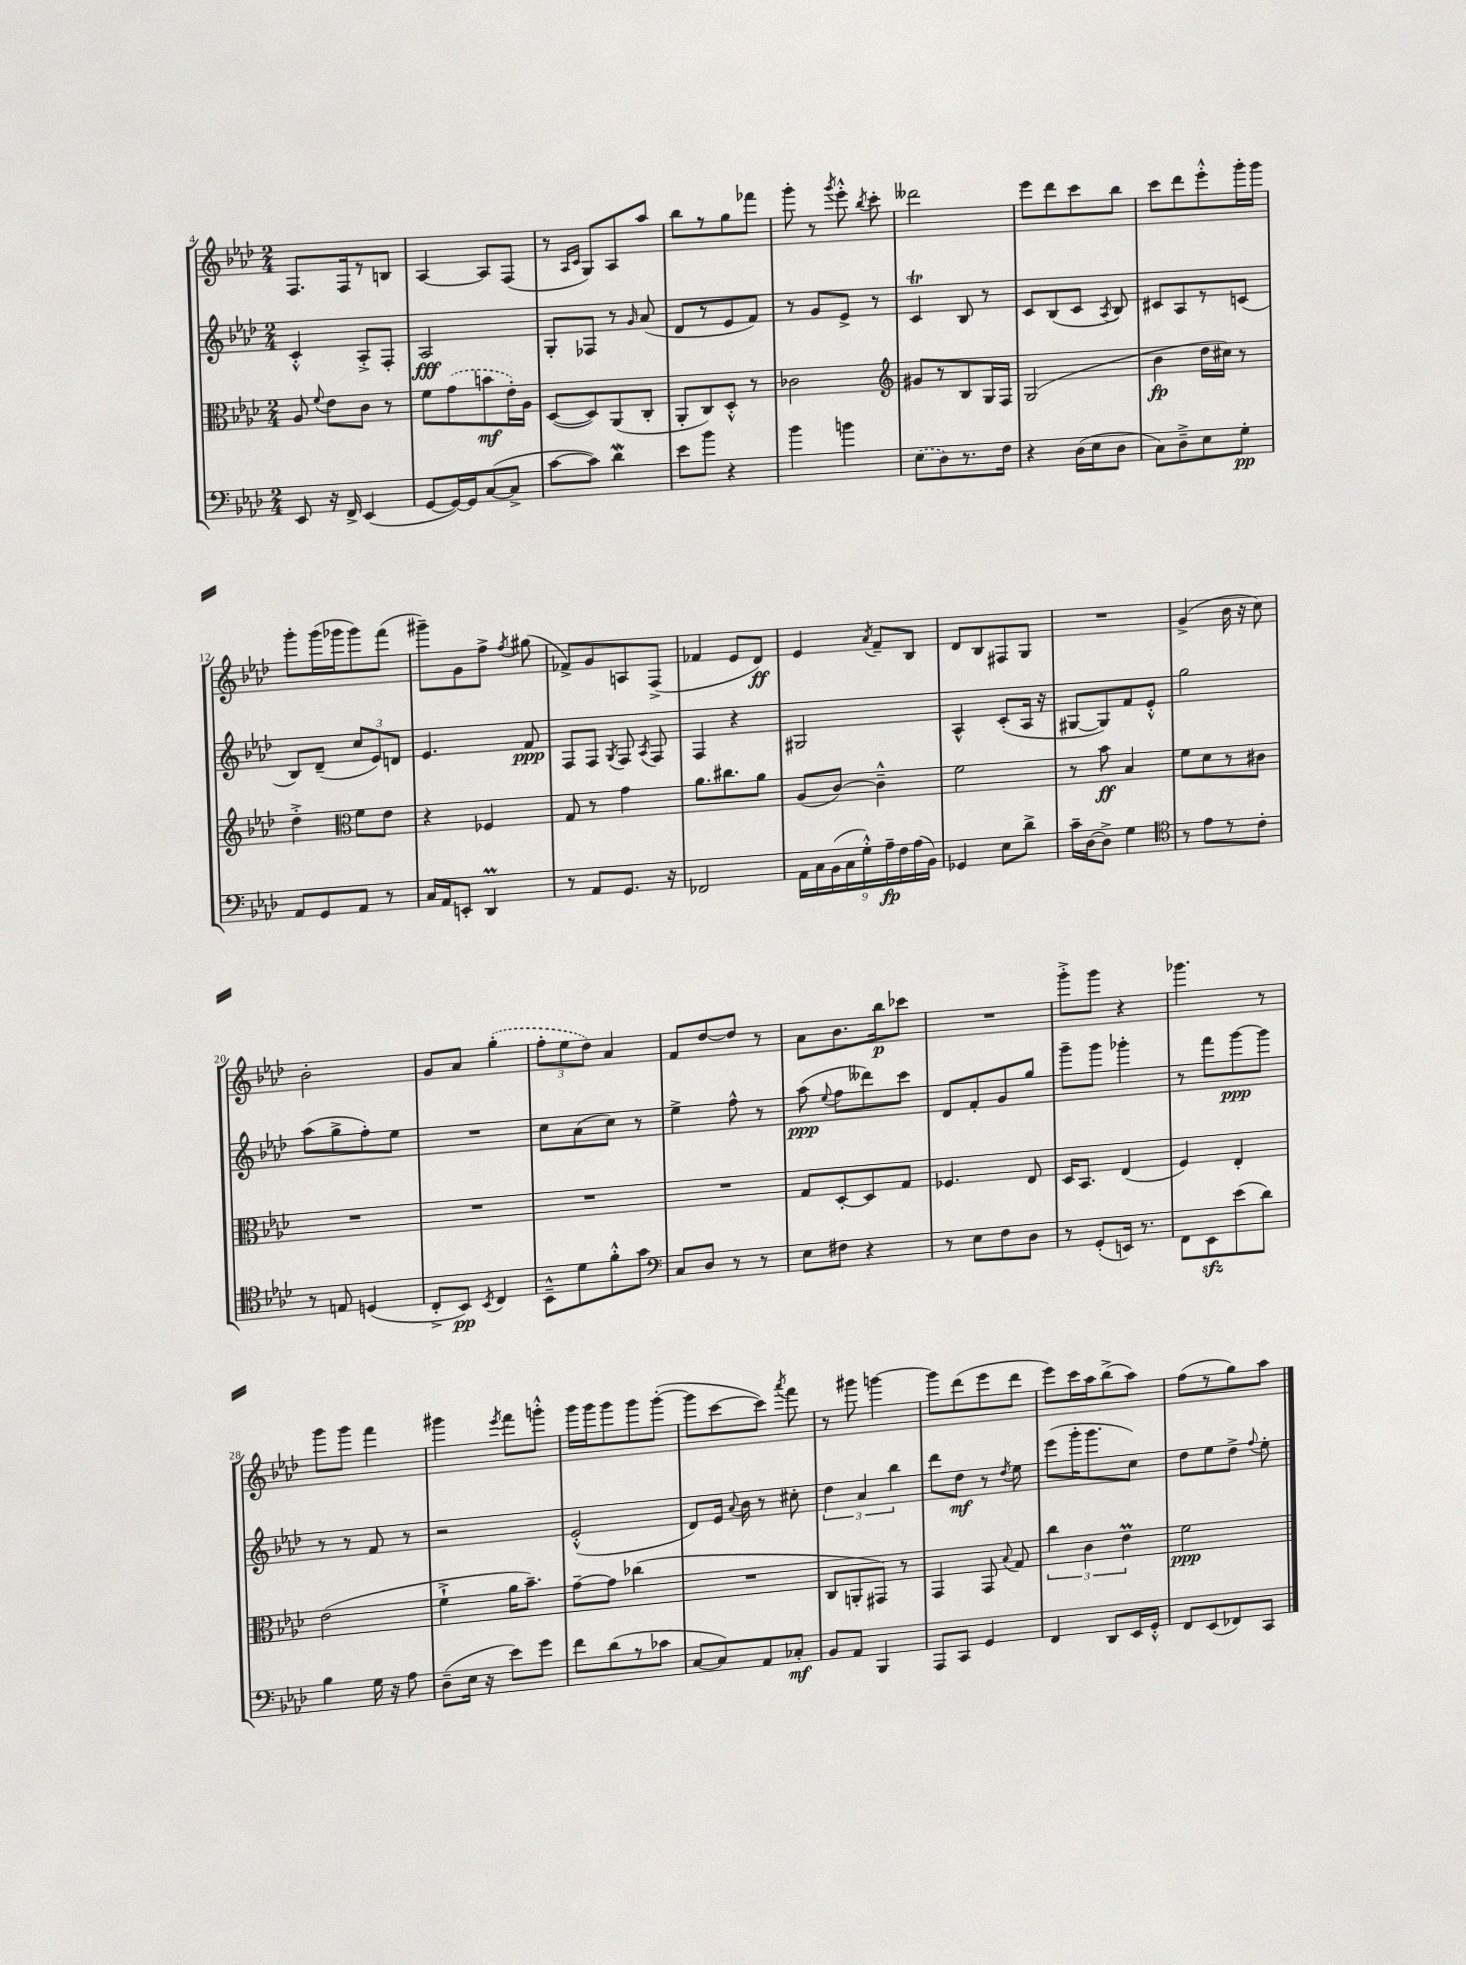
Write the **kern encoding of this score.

**kern	**kern	**kern	**kern
*staff4	*staff3	*staff2	*staff1
*clefF4	*clefC3	*clefG2	*clefG2
*k[b-e-a-d-]	*k[b-e-a-d-]	*k[b-e-a-d-]	*k[b-e-a-d-]
*M2/4	*M2/4	*M2/4	*M2/4
8EE-	8A-	4c'^^	8.F
.	8qqf	.	.
16r	8e-	.	.
16FF^	.	.	16F
(4EE-	8c	8A-'^	8r
.	8r	8F'	8B
=	=	=	=
[8GG	8f	2A-	[4A-
16GG_)	(8g	.	.
16GG]	.	.	.
([8C	8b	.	8A-]
8C^]	16e-')	.	(8F
.	16A-	.	.
=	=	=	=
[8c	([8D-	8G'	8r
.	.	.	16qqA-
.	.	.	16qqc
8c])	8D-])	8F-	8G)
4d-	(8AA-	8r	8A-
.	.	16qqg	.
.	8C'	(8a-	8aa-
=	=	=	=
8e-	8AA-'	8d-	8bb-
8b-	8C)	8r	8r
4r	8D-'^^	8e-	8gg
.	8r	8f)	8fff-
=	=	=	=
4b-	2c-	8r	8ggg'
.	.	8g	8r
.	.	.	8qggg
4b	.	8e-^	8eee-'^^
.	.	.	8qbb-
.	.	8r	8ccc'
=	=	=	=
*	*clefG2	*	*
(8E-	8g#	4c	2ddd--
8D-)	8r	.	.
8.r	8B-	8B-	.
.	16G	8r	.
16F	16F	.	.
=	=	=	=
4r	(2G	8c	8eee-
.	.	(8B-	8ddd-
(16D-	.	8c	8ccc
16E-	.	.	.
.	.	8qA-	.
8D-	.	8B-)	8bb-
=	=	=	=
8C)	4b-	8c#	8ccc
8D-~^	.	8A-	8ddd-
8E-	16dd-	8r	8eee-'^^
.	16cc#)	.	.
8G'	8r	(8c	16ggg'
.	.	.	16ggg
=	=	=	=
8AA-	4dd-'^	8B-)	8ggg'
8GG	.	(8d-~	(16ggg
.	.	.	16ggg-
*	*clefC3	*	*
8AA-	8f	12cc	8ggg-)
.	.	12e-)	.
8r	8e-	.	(8fff
.	.	12d	.
=	=	=	=
16C	4r	4.e-	8ggg#~)
16AA-	.	.	.
8EE'	.	.	8g
4DD-	4F-	.	8ff^
.	.	.	8qff
.	.	8f	(8gg#
=	=	=	=
8r	8G	8F	8f-^)
8AA-	8r	8F	8g
.	.	8qG	.
8.GG	4g	8F	8A
.	.	8qA-	.
.	.	8F	(8F^
16r	.	.	.
=	=	=	=
2FF-	8.a-	4F	4f-
.	8.cc#	.	.
.	.	4r	8e-
.	8a-	.	8d-)
=	=	=	=
18AA-	(8A-	2G#	4e-
18C	.	.	.
(18BB-	.	.	.
.	[8c)	.	.
18C	.	.	.
18G'^^)	.	.	.
.	.	.	8qa-
.	4c~^^]	.	8f~
18A-~	.	.	.
18F	.	.	.
.	.	.	8B-
(18A-	.	.	.
18BB-)	.	.	.
=	=	=	=
4GG-	2f	4A-^^	8d-
.	.	.	8B-
8E-	.	(8c'	8F#
8d-^	.	16A-	8G
.	.	16r	.
=	=	=	=
16c~	8r	[8G#	2r
[16D-	.	.	.
8D-^]	8b-	8G#])	.
4G	4B-	8f	.
.	.	8e-'^^	.
=	=	=	=
*clefC4	*	*	*
8r	8f	2gg	(4g^
8e-	8d-	.	.
8r	8r	.	16b-
.	.	.	16r
8c'	8c#	.	8cc)
=	=	=	=
8r	2r	(8aa-	2b-'
8E	.	8gg^	.
(4D	.	8ff')	.
.	.	8ee-	.
=	=	=	=
8C'^	2r	2r	8g
8BB-)	.	.	8a-
8qBB-	.	.	.
4C	.	.	(4gg'
=	=	=	=
8BB-~^^	2r	8cc	12ff'
.	.	.	12ee-
8d-	.	(8a-	.
.	.	.	12dd-)
8f'^^	.	8cc)	4a-
8g	.	8r	.
=	=	=	=
*clefF4	*	*	*
8C	2r	4ee-^	8f
8D-	.	.	[8dd-
8r	.	8ff^^	8dd-]
8r	.	8r	8r
=	=	=	=
8E-	8G	(8aa-	8a-
.	.	8qqee-	.
8F#	[8D-'	8ff	8.b-
4r	8D-]	8ddd--)	.
.	.	.	16bb-
.	8G	8ccc	8ccc-
=	=	=	=
8r	4.F-	8d-	2r
8E-	.	8f'	.
8F	.	8g	.
8D-	8E-	8gg	.
=	=	=	=
8r	16D-	8ggg~	8ggg'^
.	8.BB-	.	.
(8GG'	.	8ggg	8ggg
16EE)	(4E-	4ggg-'	4r
8.r	.	.	.
=	=	=	=
8FF	4F)	8r	4.ggg-
8EE-	.	8fff	.
(8e-	4E-'	[8ggg	.
8d-)	.	8ggg]	8r
=	=	=	=
4B-	(2e-	8r	8ggg
.	.	8r	8ggg
16G	.	8f	4fff
16r	.	.	.
8A-	.	8r	.
=	=	=	=
(8D-~	4f`^	2r	4ggg#
16E-	.	.	.
16r	.	.	.
.	.	.	8qeee-
8e-)	16a-	.	8fff
.	8.b-~)	.	.
8g	.	.	8ggg'^^
=	=	=	=
8f	[8g~	(2e-'^^	16ggg
.	.	.	16ggg
(8d-	8g]	.	8ggg
8r	(4cc-	.	8ggg
8c-	.	.	([8ggg'
=	=	=	=
[8C	2r	8d-)	8ggg]
8C])	.	16e-	[8ccc
.	.	8qqa-	.
.	.	16b-	.
8AA-	.	8r	8ccc])
.	.	.	8qaaa-
8C-'	.	8cc#'	8fff
=	=	=	=
8BB-	8C	6dd-	8r
8AA-	8AA'	.	8ggg#
.	.	6a-	.
4BBB-	8GG#)	.	[4ggg
.	.	6bb-	.
.	8r	.	.
=	=	=	=
8AAA-	4GG	8ddd-	8ggg]
8CC	.	8dd-	(8ddd-
4GG	8GG	8r	8eee-
.	8qqB-	8qdd-	.
.	8G	8ee-	8ddd-
=	=	=	=
4FF	6cc	(8eee-	8eee-)
.	.	16ggg'	16ccc
.	6c	.	.
.	.	8.ggg	16aa-
8DD-	.	.	(8bb-^
.	6e-	.	.
16EE-	.	8cc)	8aa-)
16GG'^^	.	.	.
=	=	=	=
8FF	2f	8dd-	(8ff
(8EE-	.	8ee-	8r
8FF-)	.	8dd-^	8gg)
.	.	8qqff	.
8CC	.	8ee-'	8aa-
==	==	==	==
*-	*-	*-	*-
